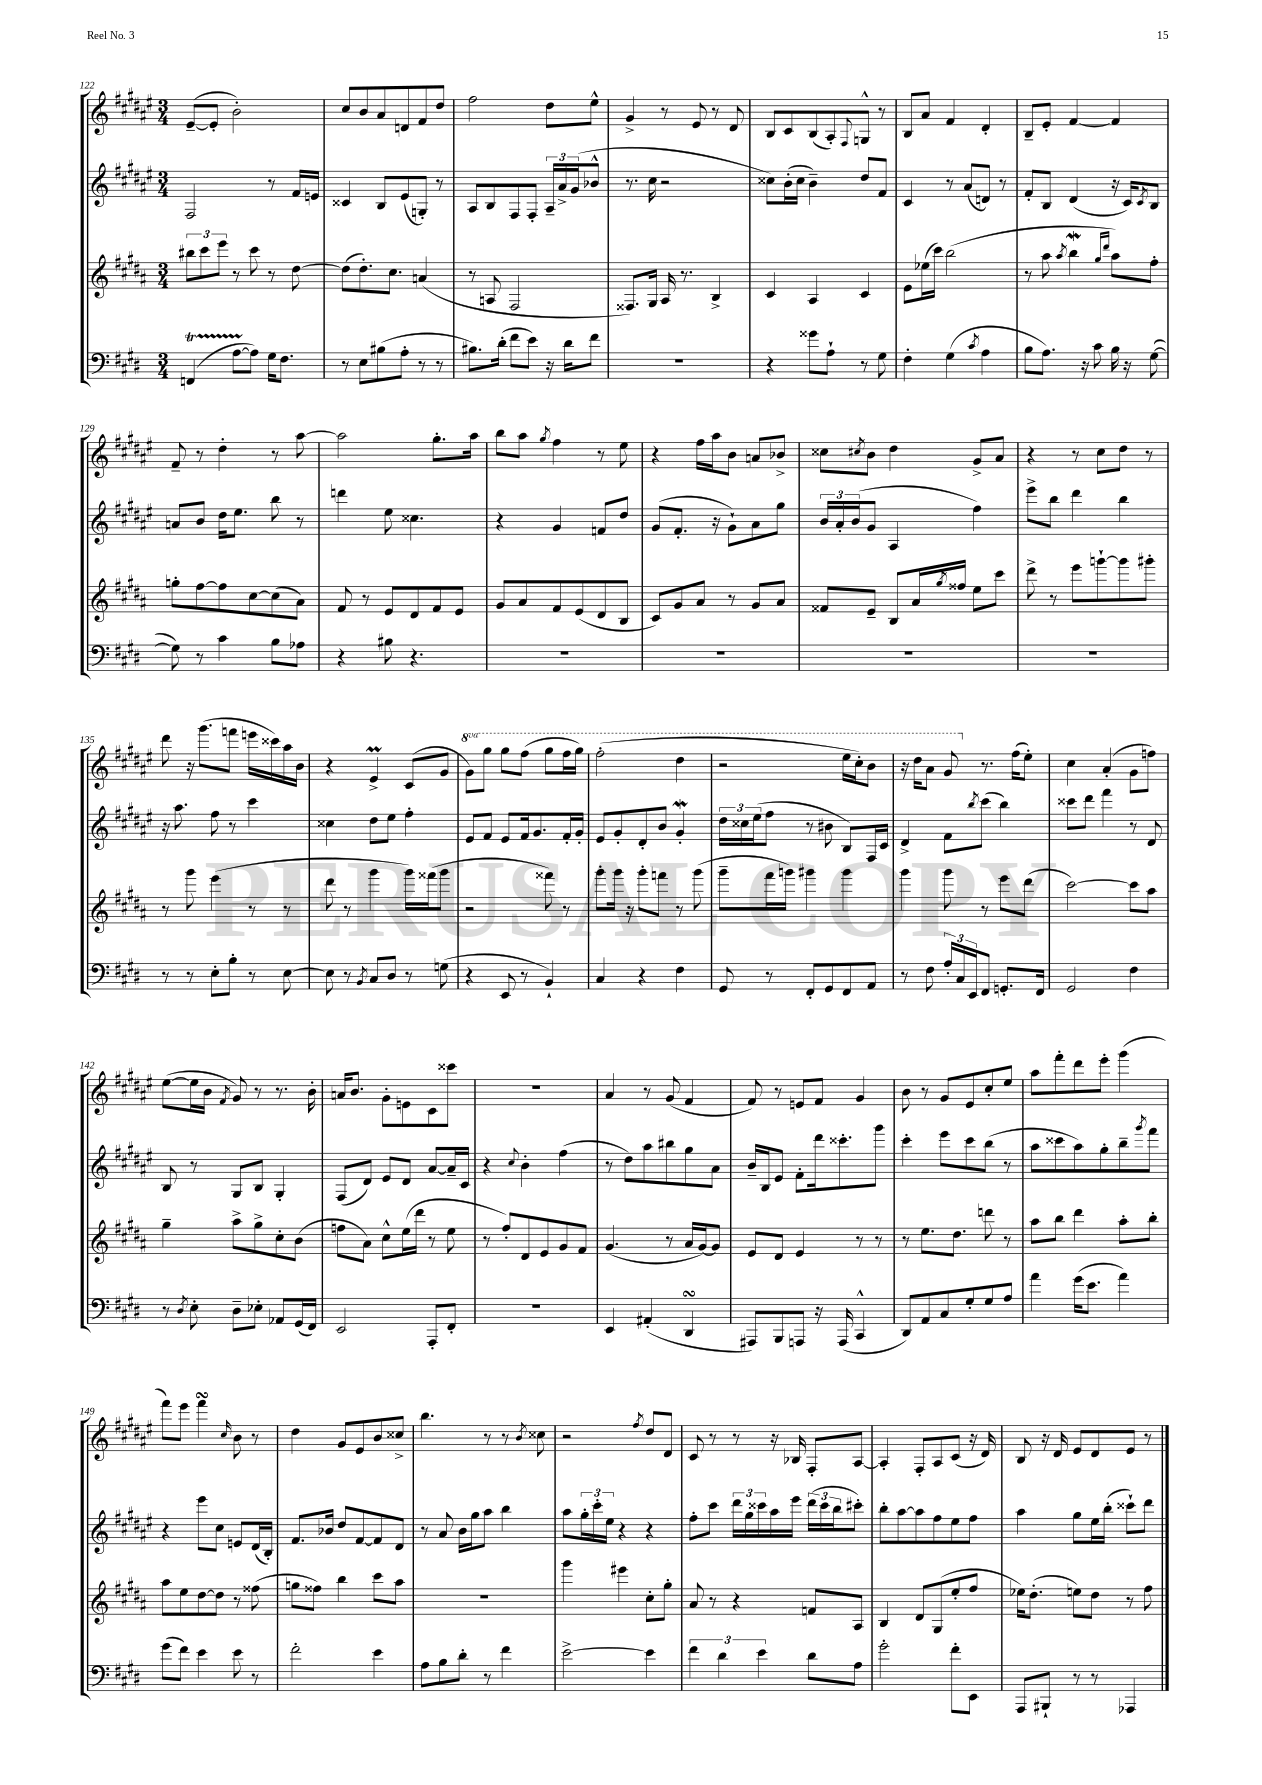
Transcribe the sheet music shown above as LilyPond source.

<<
\new StaffGroup <<
\new Staff = "s0" {
    \clef treble \key fis \major \numericTimeSignature \time 3/4 \set Staff.ottavationMarkups = #ottavation-simple-ordinals
    eis'8~--( eis'8-. b'2-.) |
    cis''8 b'8 ais'8 d'8 fis'8 dis''8 |
    fis''2 dis''8 eis''8-^ |
    gis'4-> r8 eis'8 r8 dis'8 |
    b8 cis'8 b8( ais8-.) \appoggiatura { fis8 } g8-^ r8 |
    b8 ais'8 fis'4 dis'4-. |
    b8-- eis'8-. fis'4~ fis'4 |
    fis'8-- r8 dis''4-. r8 ais''8~ |
    ais''2 gis''8.-. ais''16 |
    b''8 ais''8 \acciaccatura { gis''8 } fis''4 r8 eis''8 |
    r4 fis''16 ais''16 b'8 a'8 bes'8-> |
    cisis''8 \acciaccatura { cis''8 } b'8 dis''4 gis'8-> ais'8 |
    r4 r8 cis''8 dis''8 r8 |
    dis'''8 r16 gis'''8.( f'''8 e'''16 cisis'''16) ais''16 b'16 |
    r4 eis'4->\prall cis'8( gis'8 |
    \ottava #1 gis''8) gis'''8 gis'''8 fis'''8( gis'''8 fis'''16 gis'''16) |
    fis'''2-.( dis'''4 |
    r2 eis'''16 cis'''16-.) b''8 |
    r16 dis'''16 ais''8 gis''8 \ottava #0 r8. fis''16( eis''8-.) |
    cis''4 ais'4-.( gis'8 f''8) |
    eis''8~( eis''16 b'16 \acciaccatura { fis'8 } gis'8) r8 r8. b'16-. |
    a'16 b'8. gis'8-. e'8 cis'8 cisis'''8 |
    R2. |
    ais'4 r8 gis'8( fis'4 |
    fis'8) r8 e'8 fis'8 gis'4 |
    b'8 r8 gis'8 eis'8 cis''8-. eis''8 |
    ais''8 fis'''8-. dis'''8 eis'''8-. gis'''4( |
    fis'''8) eis'''8 fis'''4\turn \grace { cis''16 } b'8 r8 |
    dis''4 gis'8 eis'8 b'8 cisis''8-> |
    b''4. r8 r8 \acciaccatura { b'8 } cisis''8 |
    r2 \acciaccatura { fis''8 } dis''8 dis'8 |
    cis'8 r8 r8 r16 bes16 fis8-. ais8~ |
    ais4-. fis8-. ais8 cis'8( r16 dis'16) |
    b8 r16 dis'16 eis'8 dis'8 eis'8 r8 \bar "|." |
}
\new Staff = "s1" {
    \clef treble \key fis \major \numericTimeSignature \time 3/4
    fis2 r8 fis'16 e'16 |
    cisis'4 b8 eis'8( g8-.) r8 |
    ais8 b8 fis8 fis8-. \tuplet 3/2 { ais16-- ais'16-> gis'16( } bes'8-^ |
    r8. cis''16 r2 |
    cisis''8) b'16-.( cisis''16 b'4--) dis''8 fis'8 |
    cis'4 r8 ais'8( d'8) r8 |
    fis'8-. b8 dis'4( r16 cis'16) \acciaccatura { cis'8 } b8 |
    a'8 b'8 dis''16 eis''8. b''8 r8 |
    d'''4 eis''8 cisis''4. |
    r4 gis'4 f'8 dis''8 |
    gis'8( fis'8.-. r16 gis'8-!) ais'8 gis''8 |
    \tuplet 3/2 { b'16 ais'16-. b'16( } gis'8 ais4 fis''4) |
    eis'''8-> b''8 dis'''4 b''4 |
    r16 ais''8. fis''8 r8 cis'''4 |
    cisis''4 dis''8 eis''8 fis''4-. |
    eis'8 fis'8 eis'8 fis'16 gis'8. fis'16-. gis'16-. |
    eis'8 gis'8-. dis'8-. b'8 gis'4-.\mordent |
    \tuplet 3/2 { dis''16 cisis''16 eis''16( } fis''8 r8 bis'8 b8) fis16 cis'16 |
    dis'4-> fis'8 \acciaccatura { b''8 } cis'''8( b''4) |
    cisis'''8 dis'''8 fis'''4 r8 dis'8 |
    b8 r8 gis8 b8 gis4-. |
    fis8( dis'8) eis'8 dis'8 ais'8~ ais'16-- cis'16 |
    r4 \appoggiatura { cis''8 } b'4-. fis''4( |
    r8 dis''8) ais''8 bis''8 gis''8 ais'8 |
    b'16-- b16 eis'8 fis'8-. dis'''16 cisis'''8.-. gis'''8 |
    cis'''4-. eis'''8 cis'''8 b''8( r8 |
    ais''8 cisis'''8 ais''8) gis''8-. b''8-- \acciaccatura { gis'''8 } fis'''8 |
    r4 eis'''8 cis''8 e'8 dis'16( b16-.) |
    fis'8. bes'16 dis''8 fis'8~ fis'8 dis'8 |
    r8 ais'8 b'16 gis''16 ais''8 b''4 |
    ais''8 \tuplet 3/2 { gis''16-. cis'''16-. eis''16 } r4 r4 |
    fis''8-. cis'''8 \tuplet 3/2 { dis'''16 gis''16 cisis'''16 } ais''16 eis'''16 \tuplet 3/2 { dis'''16( cisis'''16 b''16 } cis'''8-.) |
    b''8-. ais''8~ ais''8 fis''8 eis''8 fis''8 |
    ais''4 gis''8 eis''16 b''16-.( cisis'''8-!) dis'''8 \bar "|." |
}
\new Staff = "s2" {
    \clef treble \key b \major \numericTimeSignature \time 3/4
    \tuplet 3/2 { bis''8 cis'''8 e'''8 } r8 cis'''8 r8 dis''8~ |
    dis''8( dis''8.-.) cis''8. a'4( |
    r8 a8 fis2 |
    fisis8.) gis16 ais16 r8. b4-> |
    cis'4 ais4 cis'4 |
    e'8 ees''16( cis'''16) b''2( |
    r8 ais''8 \acciaccatura { ais''8 } b''4\mordent \grace { gis''16 dis'''16 } ais''8) fis''8-. |
    g''8-. fis''8~ fis''8 cis''8~ cis''8( ais'8) |
    fis'8 r8 e'8 dis'8 fis'8 e'8 |
    gis'8 ais'8 fis'8 e'8( dis'8 b8 |
    cis'8) gis'8 ais'8 r8 gis'8 ais'8 |
    fisis'8 e'8-- b8 ais'16 \acciaccatura { gis''8 } fisis''16 e''8 cis'''8 |
    dis'''8-> r8 e'''8 g'''8~-! g'''8 gis'''8-. |
    r8 gis'''8 e'''4( r8 r8 |
    dis'''8 r8 gis'''4 gis'''16) fisis'''16( gis'''8 |
    r2 fisis'''8) r8 |
    gis'''8-. gis'''16 r16 gis'''8-. f'''8 r8 gis'''8( |
    gis'''8-- fis'''16 g'''16) gis'''4 gis'''4 |
    gis'''4 gis'''8 r8 e'''8 dis'''8( |
    cis'''2~) cis'''8 ais''8 |
    gis''4-- ais''8-> gis''8-> cis''8-. b'8( |
    f''8 ais'8) cis''8-^ e''16( dis'''16 r8 e''8 |
    r8 fis''8-.) dis'8 e'8 gis'8 fis'8 |
    gis'4.( r8 ais'16 gis'16~) gis'8 |
    e'8 dis'8 e'4 r8 r8 |
    r8 e''8. dis''8. d'''8 r8 |
    ais''8 b''8 dis'''4 ais''8-. b''8-. |
    ais''8 e''8 dis''8~ dis''8 r8 fisis''8( |
    g''8 fisis''8) b''4 cis'''8 ais''8 |
    R2. |
    gis'''4 eis'''4 cis''8-. gis''8-. |
    ais'8 r8 r4 f'8 ais8 |
    b4 dis'8 gis8( e''8-. fis''8 |
    ees''16) dis''8.-.( e''8) dis''8 r8 fis''8 \bar "|." |
}
\new Staff = "s3" {
    \clef bass \key e \major \numericTimeSignature \time 3/4
    f,4\startTrillSpan( a8~ a8\stopTrillSpan) gis16 fis8. |
    r8 e8 bis8( a8-. r8 r8 |
    bis8.) dis'16-.( fis'8 e'8) r16 dis'16 fis'8 |
    R2. |
    r4 gisis'8 a8-! r8 gis8 |
    fis4-. gis4( \acciaccatura { cis'8 } a4 |
    b8 a8.) r16 cis'8 b16 r16 gis8~( |
    gis8) r8 cis'4 b8 aes8 |
    r4 bis8 r4. |
    R2. |
    R2. |
    R2. |
    R2. |
    r8 r8 e8-. b8-. r8 e8~ |
    e8 r8 \acciaccatura { b,8 } cis8 dis8 r8 g8( |
    r4 e,8 r8 b,4-!) |
    cis4 r4 fis4 |
    gis,8 r8 fis,8-. gis,8 fis,8 a,8 |
    r8 fis8 \tuplet 3/2 { a16-. cis16 e,16 } fis,8 g,8.-. fis,16 |
    gis,2 fis4 |
    r8 \acciaccatura { dis8 } e8-. dis8-- ees8-. aes,8 gis,16( fis,16) |
    e,2 a,,8-. fis,8-. |
    R2. |
    e,4 ais,4-.( dis,4\turn |
    ais,,8) b,,8 a,,8 r16 a,,16( cis,4-^ |
    dis,8) a,8 cis8 gis8-. gis8 a8 |
    a'4 gis'16( e'8. a'4) |
    gis'8( fis'8) e'4 e'8 r8 |
    fis'2-. e'4 |
    a8 b8 dis'8-. r8 fis'4 |
    e'2~-> e'4 |
    \tuplet 3/2 { fis'4 dis'4 e'4 } dis'8 a8 |
    gis'2-. fis'8-. e,8 |
    a,,8 bis,,8-! r8 r8 aes,,4 \bar "|." |
}
>>
>>
\layout { \context { \Score currentBarNumber = #122 } }
